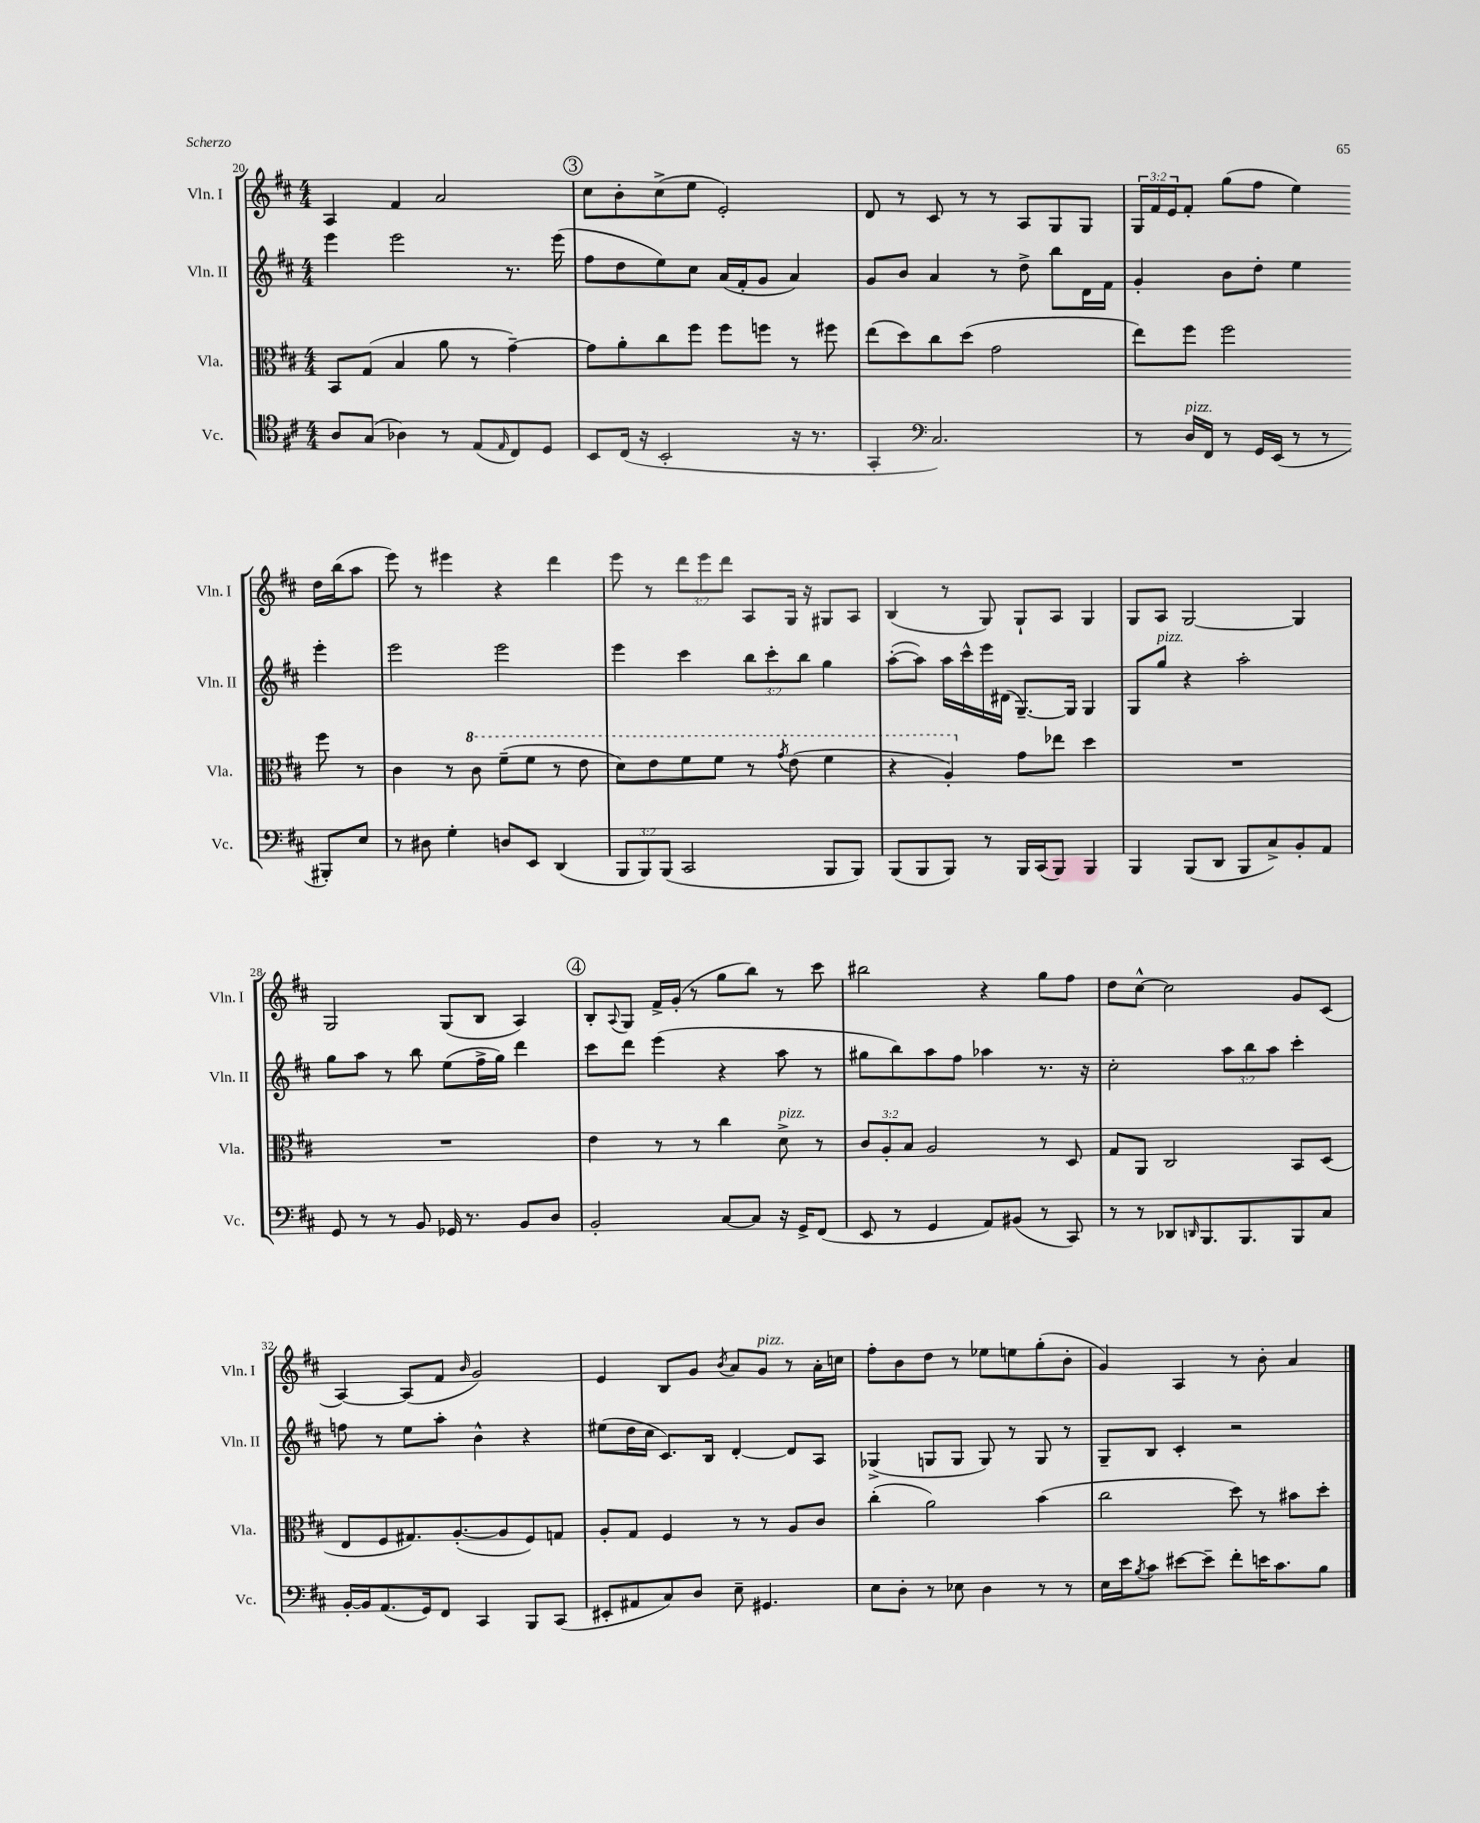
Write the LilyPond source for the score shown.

<<
\new StaffGroup <<
\new Staff = "s0" \with { instrumentName = "Vln. I" shortInstrumentName = "Vln. I" } {
    \clef treble \key d \major \numericTimeSignature \time 4/4 \override Staff.TupletNumber.text = #tuplet-number::calc-fraction-text
    a4 fis'4 a'2 |
    \mark \markup { \circle "3" } cis''8 b'8-. cis''8->( e''8 e'2-.) |
    d'8 r8 cis'8 r8 r8 a8 g8 g8 |
    \tuplet 3/2 { g16 fis'16 e'16 } fis'8-. g''8( fis''8 e''4) d''16 b''16( a''8 |
    e'''8) r8 eis'''4 r4 d'''4 |
    e'''8 r8 \tuplet 3/2 { d'''8 e'''8 d'''8 } a8 g16 r16 gis8 a8 |
    b4( r8 g8) g8-! a8 g4 |
    g8 a8 g2~ g4 |
    g2 g8( b8 a4) |
    \mark \markup { \circle "4" } b8-. \appoggiatura { a8 } g8 fis'16-> g'16-.( r8 g''8 b''8) r8 cis'''8 |
    bis''2 r4 g''8 fis''8 |
    d''8 cis''8~-^ cis''2 g'8 cis'8( |
    a4~) a8( fis'8 \grace { b'16 } g'2) |
    e'4 b8 g'8 \acciaccatura { b'8 } a'8 g'8^\markup { \italic "pizz." } r8 a'16-. c''16 |
    fis''8-. b'8 d''8 r8 ees''8 e''8 g''8-.( b'8-. |
    g'4) a4 r8 b'8-. a'4 \bar "|." |
}
\new Staff = "s1" \with { instrumentName = "Vln. II" shortInstrumentName = "Vln. II" } {
    \clef treble \key d \major \numericTimeSignature \time 4/4 \override Staff.TupletNumber.text = #tuplet-number::calc-fraction-text
    e'''4 e'''2 r8. e'''16( |
    \mark \markup { \circle "3" } fis''8 d''8 e''8) cis''8 a'16( fis'16-. g'8 a'4) |
    g'8 b'8 a'4 r8 d''8-> b''8 d'16 fis'16 |
    g'4-. b'8 d''8-. e''4 e'''4-. |
    e'''2 e'''2 |
    e'''4 cis'''4 \tuplet 3/2 { b''8 cis'''8-. b''8 } g''4 |
    a''8~-.( a''8) a''16 cis'''16-^ e'''16 dis'16( g8.~--) g16 g4 |
    g8 g''8^\markup { \italic "pizz." } r4 a''2-. |
    g''8 a''8 r8 b''8 e''8( fis''16-> g''16) d'''4 |
    \mark \markup { \circle "4" } cis'''8 d'''8 e'''4( r4 a''8 r8 |
    gis''8 b''8) a''8 fis''8 aes''4 r8. r16 |
    cis''2-. \tuplet 3/2 { a''8 b''8 a''8 } cis'''4-. |
    f''8 r8 e''8 a''8-. b'4-^ r4 |
    eis''8( d''16 cis''16 cis'8.) b16 d'4~-. d'8 a8 |
    ges4->( g8 g8 g8) r8 g8 r8 |
    g8-- b8 cis'4-. r2 \bar "|." |
}
\new Staff = "s2" \with { instrumentName = "Vla." shortInstrumentName = "Vla." } {
    \clef alto \key d \major \numericTimeSignature \time 4/4 \override Staff.TupletNumber.text = #tuplet-number::calc-fraction-text
    b,8 g8( b4 a'8 r8 g'4~--) |
    \mark \markup { \circle "3" } g'8 a'8-. cis''8 fis''8 fis''8 f''8 r8 fis''8 |
    e''8( d''8) cis''8 d''8( g'2 |
    e''8) fis''8 fis''2 fis''8 r8 |
    cis'4 r8 \ottava #1 cis''8 fis''8--( fis''8 r8 e''8 |
    d''8) e''8 fis''8 fis''8 r8 \acciaccatura { g''8 } e''8( fis''4 |
    r4 a'4-.) \ottava #0 g'8 ees''8 d''4 |
    R1 |
    R1 |
    \mark \markup { \circle "4" } e'4 r8 r8 cis''4 d'8->^\markup { \italic "pizz." } r8 |
    \tuplet 3/2 { cis'8 a8-. b8 } a2 r8 d8 |
    g8 a,8 cis2 b,8 d8( |
    e8 fis8 gis8.) a8.~-.( a8 fis8) g8 |
    a8-. g8 fis4 r8 r8 a8 cis'8 |
    cis''4-.( a'2) b'4( |
    cis''2 d''8) r8 bis'8 d''8-. \bar "|." |
}
\new Staff = "s3" \with { instrumentName = "Vc." shortInstrumentName = "Vc." } {
    \clef tenor \key d \major \numericTimeSignature \time 4/4 \override Staff.TupletNumber.text = #tuplet-number::calc-fraction-text
    a8 g8( aes4) r8 e8( \grace { e16 } cis8) d8 |
    \mark \markup { \circle "3" } b,8 cis16( r16 b,2-. r16 r8. |
    g,4-. \clef bass cis2.) |
    r8 d16^\markup { \italic "pizz." } fis,16 r8 g,16 e,16( r8 r8 bis,,8-.) e8 |
    r8 dis8 g4-. d8 e,8 d,4( |
    \tuplet 3/2 { b,,8 b,,8) b,,8( } cis,2 b,,8 b,,8) |
    b,,8( b,,8 b,,8) r8 b,,16 cis,16( b,,8) b,,4 |
    b,,4 b,,8( d,8 b,,8 cis8->) b,8-. a,8 |
    g,8 r8 r8 b,8 ges,16 r8. b,8 d8 |
    \mark \markup { \circle "4" } b,2-. cis8~ cis8 r16 g,16-> fis,8( |
    e,8 r8 g,4 a,8) bis,8( r8 cis,8) |
    r8 r8 des,8 \grace { d,16 } b,,8. b,,8. b,,8 cis8 |
    b,16~-. b,16 a,8.( g,16) fis,8 cis,4 b,,8 cis,8( |
    eis,8-. ais,8 cis8) d8 e8-- gis,4. |
    e8 d8-. r8 ees8 d4 r8 r8 |
    e16 e'16 \acciaccatura { b8 } cis'8 eis'8~ eis'8-- fis'8-. e'16 cis'8. b8 \bar "|." |
}
>>
>>
\layout { \context { \Score currentBarNumber = #20 } }
